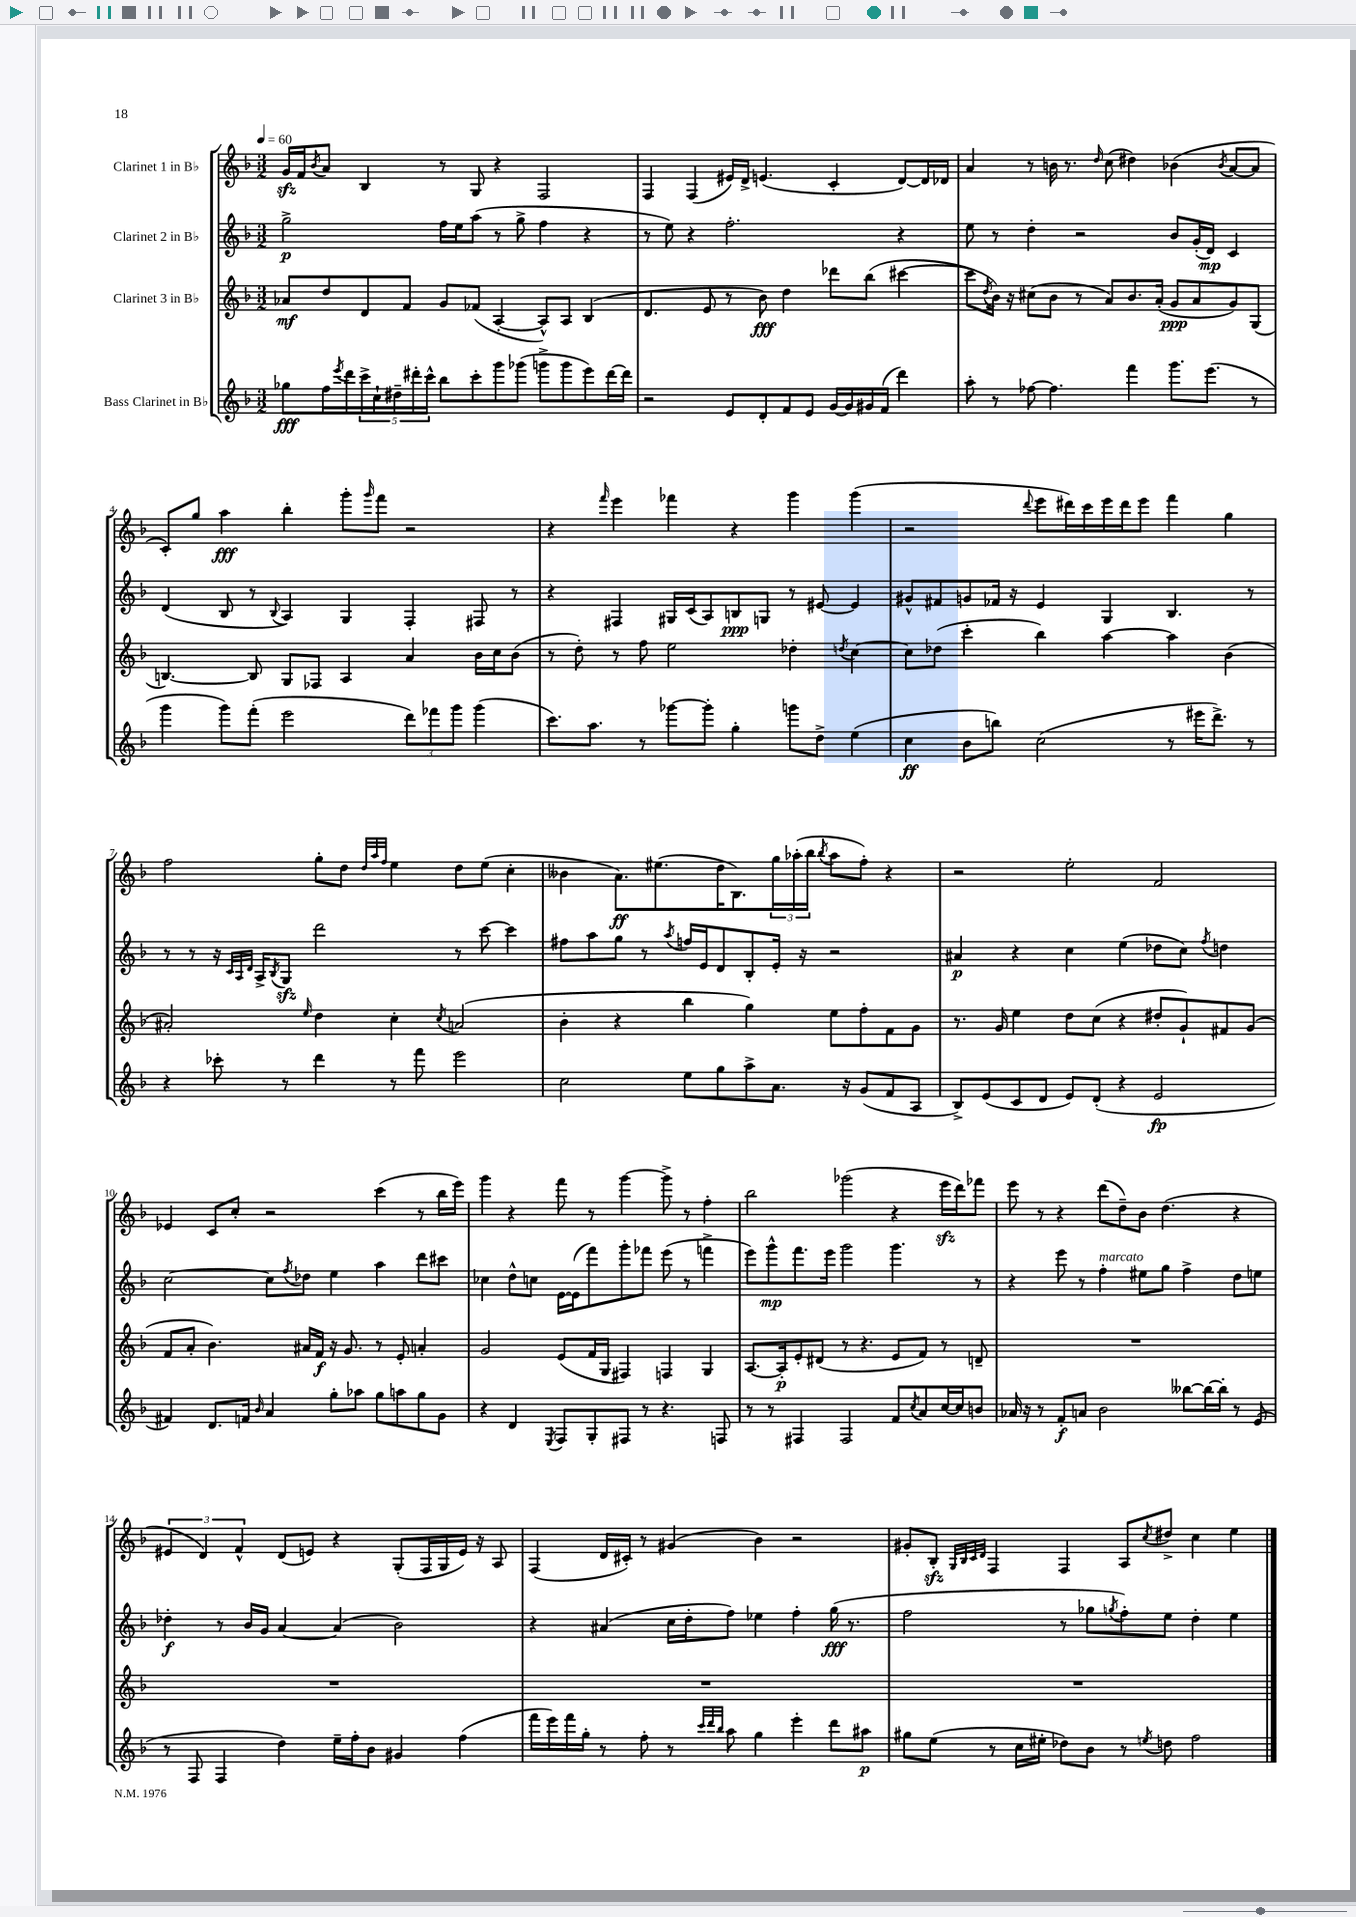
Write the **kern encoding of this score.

**kern	**dynam	**kern	**dynam	**kern	**dynam	**kern	**dynam
*part4	*part4	*part3	*part3	*part2	*part2	*part1	*part1
*staff4	*staff4	*staff3	*staff3	*staff2	*staff2	*staff1	*staff1
*I"Bass Clarinet in B♭	*	*I"Clarinet 3 in B♭	*	*I"Clarinet 2 in B♭	*	*I"Clarinet 1 in B♭	*
*clefG2	*	*clefG2	*	*clefG2	*	*clefG2	*
*k[b-]	*	*k[b-]	*	*k[b-]	*	*k[b-]	*
*M3/2	*	*M3/2	*	*M3/2	*	*M3/2	*
*MM60	*	*MM60	*	*MM60	*	*MM60	*
=1	=1	=1	=1	=1	=1	=1	=1
8gg-X\L	fff	8a-X/L	mf	2gg^\	p	16gzz/LL	.
.	.	.	.	.	.	16f/J	.
.	.	.	.	.	.	8qb-/	.
16ff\L	.	8dd/	.	.	.	8a/J	.
8qeee/	.	.	.	.	.	.	.
16ddd\	.	.	.	.	.	.	.
20ccc^\	.	8d/	.	.	.	4B-/	.
20cc`\	.	.	.	.	.	.	.
20dd#X~\	.	.	.	.	.	.	.
.	.	8f/J	.	.	.	.	.
20ddd#X'\	.	.	.	.	.	.	.
20ccc^^\JJ	.	.	.	.	.	.	.
8bb-\L	.	8g/L	.	16ff\LL	.	8r	.
.	.	.	.	16ee\J	.	.	.
8ccc'\	.	(8f-X/J	.	(8aa\J	.	8G/	.
8ggg\	.	[4A'/	.	8r	.	4r	.
(8ggg-X\J	.	.	.	8gg^\	.	.	.
8gggn^\L	.	8A^^/L])	.	4ff\	.	2F/	.
8ggg\	.	8A/J	.	.	.	.	.
8eee\)	.	(4B-/	.	4r	.	.	.
[16ddd#\L	.	.	.	.	.	.	.
16ddd#\JJ]	.	.	.	.	.	.	.
=2	=2	=2	=2	=2	=2	=2	=2
2r	.	4.d/	.	8r	.	4F/	.
.	.	.	.	8ee\)	.	.	.
.	.	.	.	4r	.	(4F/	.
.	.	8e/	.	.	.	.	.
8e/L	.	8r	.	2.ff'\	.	16e#X/LL)	.
.	.	.	.	.	.	16d^/JJ	.
8d'/	.	8b-\)	fff	.	.	(4.en/	.
8f/	.	4dd\	.	.	.	.	.
8e/J	.	.	.	.	.	.	.
[16g/LL	.	8ddd-X\L	.	.	.	4c'/	.
16g/]	.	.	.	.	.	.	.
16g#X/	.	(8bb-\J	.	.	.	.	.
(16f/JJ	.	.	.	.	.	.	.
4ddd\)	.	[4ccc#X\	.	4r	.	[8d/L)	.
.	.	.	.	.	.	16d/L]	.
.	.	.	.	.	.	16d-X/JJ	.
=3	=3	=3	=3	=3	=3	=3	=3
8aa'\	.	8ccc#\L]	.	8ee\	.	4a/	.
.	.	8qdd/	.	.	.	.	.
8r	.	16b-\Jk)	.	8r	.	.	.
.	.	16r	.	.	.	.	.
[8ff-X\	.	(8cc#X\L	.	4dd'\	.	8r	.
4.ff-\]	.	8b-\J	.	.	.	16bn\	.
.	.	.	.	.	.	8.r	.
.	.	8r	.	2r	.	.	.
.	.	.	.	.	.	16qqdd/	.
.	.	8a/L)	.	.	.	(8cc\	.
4fff\	.	8.b-/	.	.	.	4dd#X\)	.
.	.	(16a'/Jk	.	.	.	.	.
8.ggg\L	.	8g/L	ppp	8b-/L	.	(4b-X\	.
.	.	8a/	.	(16g'/L	.	.	.
(8.eee\J	.	.	.	16d/JJ)	mp	.	.
.	.	.	.	.	.	8qb-/	.
.	.	8g/)	.	4c/	.	[8a/L	.
8r	.	(8G/J	.	.	.	8a/J]	.
!!LO:LB:g=z
=4	=4	=4	=4	=4	=4	=4	=4
4ggg\	.	[4.Bn/)	.	(4d/	.	8c'/L)	.
.	.	.	.	.	.	8gg/J	.
8ggg\L)	.	.	.	8B-/	.	4aa\	fff
(8fff'\J	.	8B/]	.	8r	.	.	.
.	.	.	.	8qqB-/	.	.	.
2eee\	.	8G/L	.	4A/)	.	4bb-'\	.
.	.	8F-X/J	.	.	.	.	.
.	.	4A/	.	4G/	.	8ggg'\L	.
.	.	.	.	.	.	16qqggg/	.
.	.	.	.	.	.	8fff\J	.
12ddd\L)	.	4a/	.	4F'/	.	2r	.
12fff-X\	.	.	.	.	.	.	.
12ggg\J	.	.	.	.	.	.	.
(4ggg\	.	16b-\LL	.	8F#X/	.	.	.
.	.	16cc\J	.	.	.	.	.
.	.	(8b-\J	.	8r	.	.	.
=5	=5	=5	=5	=5	=5	=5	=5
8.ccc\L)	.	8r	.	4r	.	4r	.
.	.	8dd'\)	.	.	.	.	.
8.aa\J	.	.	.	.	.	.	.
.	.	.	.	.	.	16qqfff/	.
.	.	8r	.	4F#X/	.	4eee\	.
8r	.	8ff\	.	.	.	.	.
[8ggg-X\L	.	2ee\	.	16G#X/LL	.	4fff-X\	.
.	.	.	.	(16c/J	.	.	.
8ggg-'\J]	.	.	.	8A/)	.	.	.
4gg'\	.	.	.	8Bn/	ppp	4r	.
.	.	.	.	8Gn/J	.	.	.
8gggn\L	.	4dd-X'\	.	8r	.	4ggg\	.
8dd^\J	.	.	.	[8e#X/	.	.	.
.	.	8qddn/	.	.	.	.	.
(4ee\	.	[4cc\	.	4e#/]	.	(4ggg\	.
=6	=6	=6	=6	=6	=6	=6	=6
4cc\	ff	8cc\L]	.	8g#X^^/L	.	2r	.
.	.	(8dd-X\J	.	8f#X/	.	.	.
8b-\L	.	4ccc'\	.	8gn/	.	.	.
8bbn\J)	.	.	.	16f-X/Jk	.	.	.
.	.	.	.	16r	.	.	.
.	.	.	.	.	.	8qqddd/	.
(2cc\	.	4bb-\)	.	4e/	.	8eee\L	.
.	.	.	.	.	.	16ddd#X\L)	.
.	.	.	.	.	.	16ccc\	.
.	.	[4aa\	.	4G/	.	16eee\	.
.	.	.	.	.	.	16ddd#\J	.
.	.	.	.	.	.	8eee\J	.
8r	.	4aa\]	.	4.B-/	.	4fff\	.
16eee#X\KL	.	.	.	.	.	.	.
8.ddd^\J)	.	.	.	.	.	.	.
.	.	(4b-\	.	.	.	4gg\	.
8r	.	.	.	8r	.	.	.
!!LO:LB:g=z
=7	=7	=7	=7	=7	=7	=7	=7
4r	.	2a#X'/)	.	8r	.	2ff\	.
.	.	.	.	8r	.	.	.
8ccc-X'\	.	.	.	16r	.	.	.
.	.	.	.	32qqc/LLL	.	.	.
.	.	.	.	32qqA/	.	.	.
.	.	.	.	32qqd/JJJ	.	.	.
.	.	.	.	16A^/KL	.	.	.
.	.	.	.	8qB-/	.	.	.
8r	.	.	.	8Gzz/J	.	.	.
.	.	16qqee/	.	.	.	.	.
4ddd\	.	4dd\	.	2ddd\	.	8gg'\L	.
.	.	.	.	.	.	8dd\J	.
.	.	.	.	.	.	32qqdd/LLL	.
.	.	.	.	.	.	32qqaa/	.
.	.	.	.	.	.	32qqff/JJJ	.
8r	.	4cc'\	.	.	.	4ee\	.
8fff\	.	.	.	.	.	.	.
.	.	8qcc/	.	.	.	.	.
2eee\	.	(2an/	.	8r	.	8dd\L	.
.	.	.	.	[8ccc\	.	(8ee\J	.
.	.	.	.	4ccc\]	.	4cc'\	.
=8	=8	=8	=8	=8	=8	=8	=8
2cc\	.	4b-'\	.	8ff#X\L	.	4b--X\	.
.	.	.	.	8aa\	.	.	.
.	.	4r	.	8gg\J	.	8.a\L)	ff
.	.	.	.	8r	.	.	.
.	.	.	.	.	.	(8.ee#X\	.
.	.	.	.	8qaa/	.	.	.
8ee\L	.	4bb-\	.	16ffn/LL	.	.	.
.	.	.	.	16e/J	.	.	.
8gg\	.	.	.	8d/	.	16dd\K	.
.	.	.	.	.	.	8.B-\)	.
8aa^\	.	4gg\)	.	8B-'/	.	.	.
8.a\J	.	.	.	16e'/Jk	.	24gg\L	.
.	.	.	.	.	.	(24aa-X'\	.
.	.	.	.	16r	.	.	.
.	.	.	.	.	.	24bb-\JJ	.
.	.	.	.	.	.	8qbb-/	.
.	.	8ee\L	.	2r	.	8aa-\L	.
16r	.	.	.	.	.	.	.
(8g/L	.	8ff'\	.	.	.	8ff'\J)	.
8f/	.	8f\	.	.	.	4r	.
8A/J	.	8g\J	.	.	.	.	.
=9	=9	=9	=9	=9	=9	=9	=9
8B-^/L)	.	8.r	.	4a#X/	p	2r	.
(8e/	.	.	.	.	.	.	.
.	.	16g/	.	.	.	.	.
8c/	.	4ee\	.	4r	.	.	.
8d/J	.	.	.	.	.	.	.
8e/L)	.	8dd\L	.	4cc\	.	2ee'\	.
(8d'/J	.	(8cc\J	.	.	.	.	.
4r	.	4r	.	(4ee\	.	.	.
2e/	fp	8dd#X'/L	.	8dd-X\L	.	2f/	.
.	.	8g`/)	.	8cc\J)	.	.	.
.	.	.	.	8qff/	.	.	.
.	.	8f#X/	.	4ddn\	.	.	.
.	.	(8g/J	.	.	.	.	.
!!LO:LB:g=z
=10	=10	=10	=10	=10	=10	=10	=10
4f#X/)	.	8f/L	.	[2cc\	.	4e-X/	.
.	.	8a'/J	.	.	.	.	.
8.d/L	.	4.b-\)	.	.	.	8c/L	.
.	.	.	.	.	.	8cc'/J	.
16fn/Jk	.	.	.	.	.	.	.
16qqb-/	.	.	.	.	.	.	.
4a/	.	.	.	8cc\L]	.	2r	.
.	.	.	.	8qff/	.	.	.
.	.	16a#X/LL	.	8dd-X\J	.	.	.
.	.	16f/JJ	f	.	.	.	.
8gg'\L	.	16r	.	4ee\	.	.	.
.	.	8.g/	.	.	.	.	.
8aa-X\J	.	.	.	.	.	.	.
8gg\L	.	8r	.	4aa\	.	(4ccc\	.
8aan\	.	8e'/	.	.	.	.	.
8gg\	.	4an'/	.	8ddd\L	.	8r	.
8g\J	.	.	.	8ccc#X\J	.	16bb-\LL	.
.	.	.	.	.	.	16eee\JJ)	.
=11	=11	=11	=11	=11	=11	=11	=11
4r	.	2g/	.	4cc-X\	.	4ggg\	.
4d/	.	.	.	8dd^^\L	.	4r	.
.	.	.	.	8ccn\J	.	.	.
8qE/	.	.	.	.	.	.	.
8F/L	.	(8e/L	.	[16e\LL	.	8fff\	.
.	.	.	.	(16e\J]	.	.	.
8G'/	.	16f/L	.	8fff\)	.	8r	.
.	.	16G/JJ	.	.	.	.	.
8F#X/J	.	4F#X/)	.	8ggg'\	.	[4ggg\	.
8r	.	.	.	8fff-X\J	.	.	.
4.r	.	4Fn/	.	(8eee\	.	8ggg^\]	.
.	.	.	.	8r	.	8r	.
.	.	4G/	.	4fffn^\	.	4ff'\	.
8Fn/	.	.	.	.	.	.	.
=12	=12	=12	=12	=12	=12	=12	=12
8r	.	[8.A/L	.	8eee\L)	.	2bb-\	.
8r	.	.	.	8ggg^^\	mp	.	.
.	.	16A'/k]	p	.	.	.	.
4F#X/	.	8e'/	.	8.fff\	.	.	.
.	.	(8d#X/J	.	.	.	.	.
.	.	.	.	16eee\Jk	.	.	.
2F#/	.	8r	.	2ggg\	.	(2ggg-X\	.
.	.	4.r	.	.	.	.	.
8f/L	.	8e/L	.	4.ggg\	.	4r	.
8qcc/	.	.	.	.	.	.	.
8a/	.	8f/J)	.	.	.	.	.
[16cc/L	.	8r	.	.	.	16eeezz\LL	.
16cc/J]	.	.	.	.	.	16ddd\J)	.
8bn/J	.	8dn~/	.	8r	.	8fff-X\J	.
=13	=13	=13	=13	=13	=13	=13	=13
16a-X/	.	1.r	.	4r	.	8eee\	.
16r	.	.	.	.	.	.	.
8r	.	.	.	.	.	8r	.
8f'/L	f	.	.	8eee\	.	4r	.
8an/J	.	.	.	8r	.	.	.
!	!	!	!	!LO:TX:a:i:t=marcato	!	!	!
2b-\	.	.	.	4ff'\	.	(8ddd\L	.
.	.	.	.	.	.	8dd~\)	.
.	.	.	.	8ee#X\L	.	8b-\J	.
.	.	.	.	8gg\J	.	(4.dd\	.
[8bb--X\L	.	.	.	4ff^\	.	.	.
16bb--\L_	.	.	.	.	.	.	.
16bb--'\JJ]	.	.	.	.	.	.	.
8r	.	.	.	8dd\L	.	4r	.
(8e/	.	.	.	8een\J	.	.	.
!!LO:LB:g=z
=14	=14	=14	=14	=14	=14	=14	=14
8r	.	1.r	.	4dd-X'\	f	6e#X/	.
8F/	.	.	.	.	.	.	.
.	.	.	.	.	.	6d/)	.
4F/	.	.	.	8r	.	.	.
.	.	.	.	.	.	6f^^/	.
.	.	.	.	16b-/LL	.	.	.
.	.	.	.	16g/JJ	.	.	.
4dd\)	.	.	.	[4a/	.	(8d/L	.
.	.	.	.	.	.	8en/J)	.
16ee~\LL	.	.	.	(4a/]	.	4r	.
16ff'\J	.	.	.	.	.	.	.
8b-\J	.	.	.	.	.	.	.
4g#X/	.	.	.	2b-\)	.	(8G'/L	.
.	.	.	.	.	.	16F/L	.
.	.	.	.	.	.	16G/	.
(4ff\	.	.	.	.	.	16e/JJ)	.
.	.	.	.	.	.	16r	.
.	.	.	.	.	.	8A/	.
=15	=15	=15	=15	=15	=15	=15	=15
16fff\LL	.	1.r	.	4r	.	(4F/	.
16eee\)	.	.	.	.	.	.	.
16fff\	.	.	.	.	.	.	.
16gg'\JJ	.	.	.	.	.	.	.
8r	.	.	.	(4a#X/	.	16d/LL	.
.	.	.	.	.	.	16c#X'/JJ)	.
8ff'\	.	.	.	.	.	8r	.
8r	.	.	.	16cc\LL	.	(4g#X/	.
.	.	.	.	16dd'\J	.	.	.
32qqccc/LLL	.	.	.	.	.	.	.
32qqddd/	.	.	.	.	.	.	.
32qqbb-/JJJ	.	.	.	.	.	.	.
8aa\	.	.	.	8ff\J)	.	.	.
4gg\	.	.	.	4ee-X\	.	4b-\)	.
4eee'\	.	.	.	4ff'\	.	2r	.
8ddd\L	.	.	.	(16gg\	fff	.	.
.	.	.	.	8.r	.	.	.
8aa#X\J	p	.	.	.	.	.	.
=16	=16	=16	=16	=16	=16	=16	=16
8gg#X\L	.	1.r	.	2ff\	.	8g#X'/L	.
(8ee\J	.	.	.	.	.	8B-zz'/J	.
.	.	.	.	.	.	32qqG/LLL	.
.	.	.	.	.	.	32qqB-/	.
.	.	.	.	.	.	32qqc/	.
.	.	.	.	.	.	32qqd/JJJ	.
8r	.	.	.	.	.	4F/	.
16cc\LL	.	.	.	.	.	.	.
16ee#X'\JJ	.	.	.	.	.	.	.
8dd-X\L)	.	.	.	8r	.	4F/	.
8b-\J	.	.	.	8gg-X\L	.	.	.
.	.	.	.	8qggn/	.	.	.
8r	.	.	.	8ff'\)	.	8A/L	.
8qeen/	.	.	.	.	.	8qcc/	.
8ddn\	.	.	.	8ee\J	.	8dd#X^/J	.
2ff\	.	.	.	4dd'\	.	4cc\	.
.	.	.	.	4ee\	.	4ee\	.
==	==	==	==	==	==	==	==
*-	*-	*-	*-	*-	*-	*-	*-
